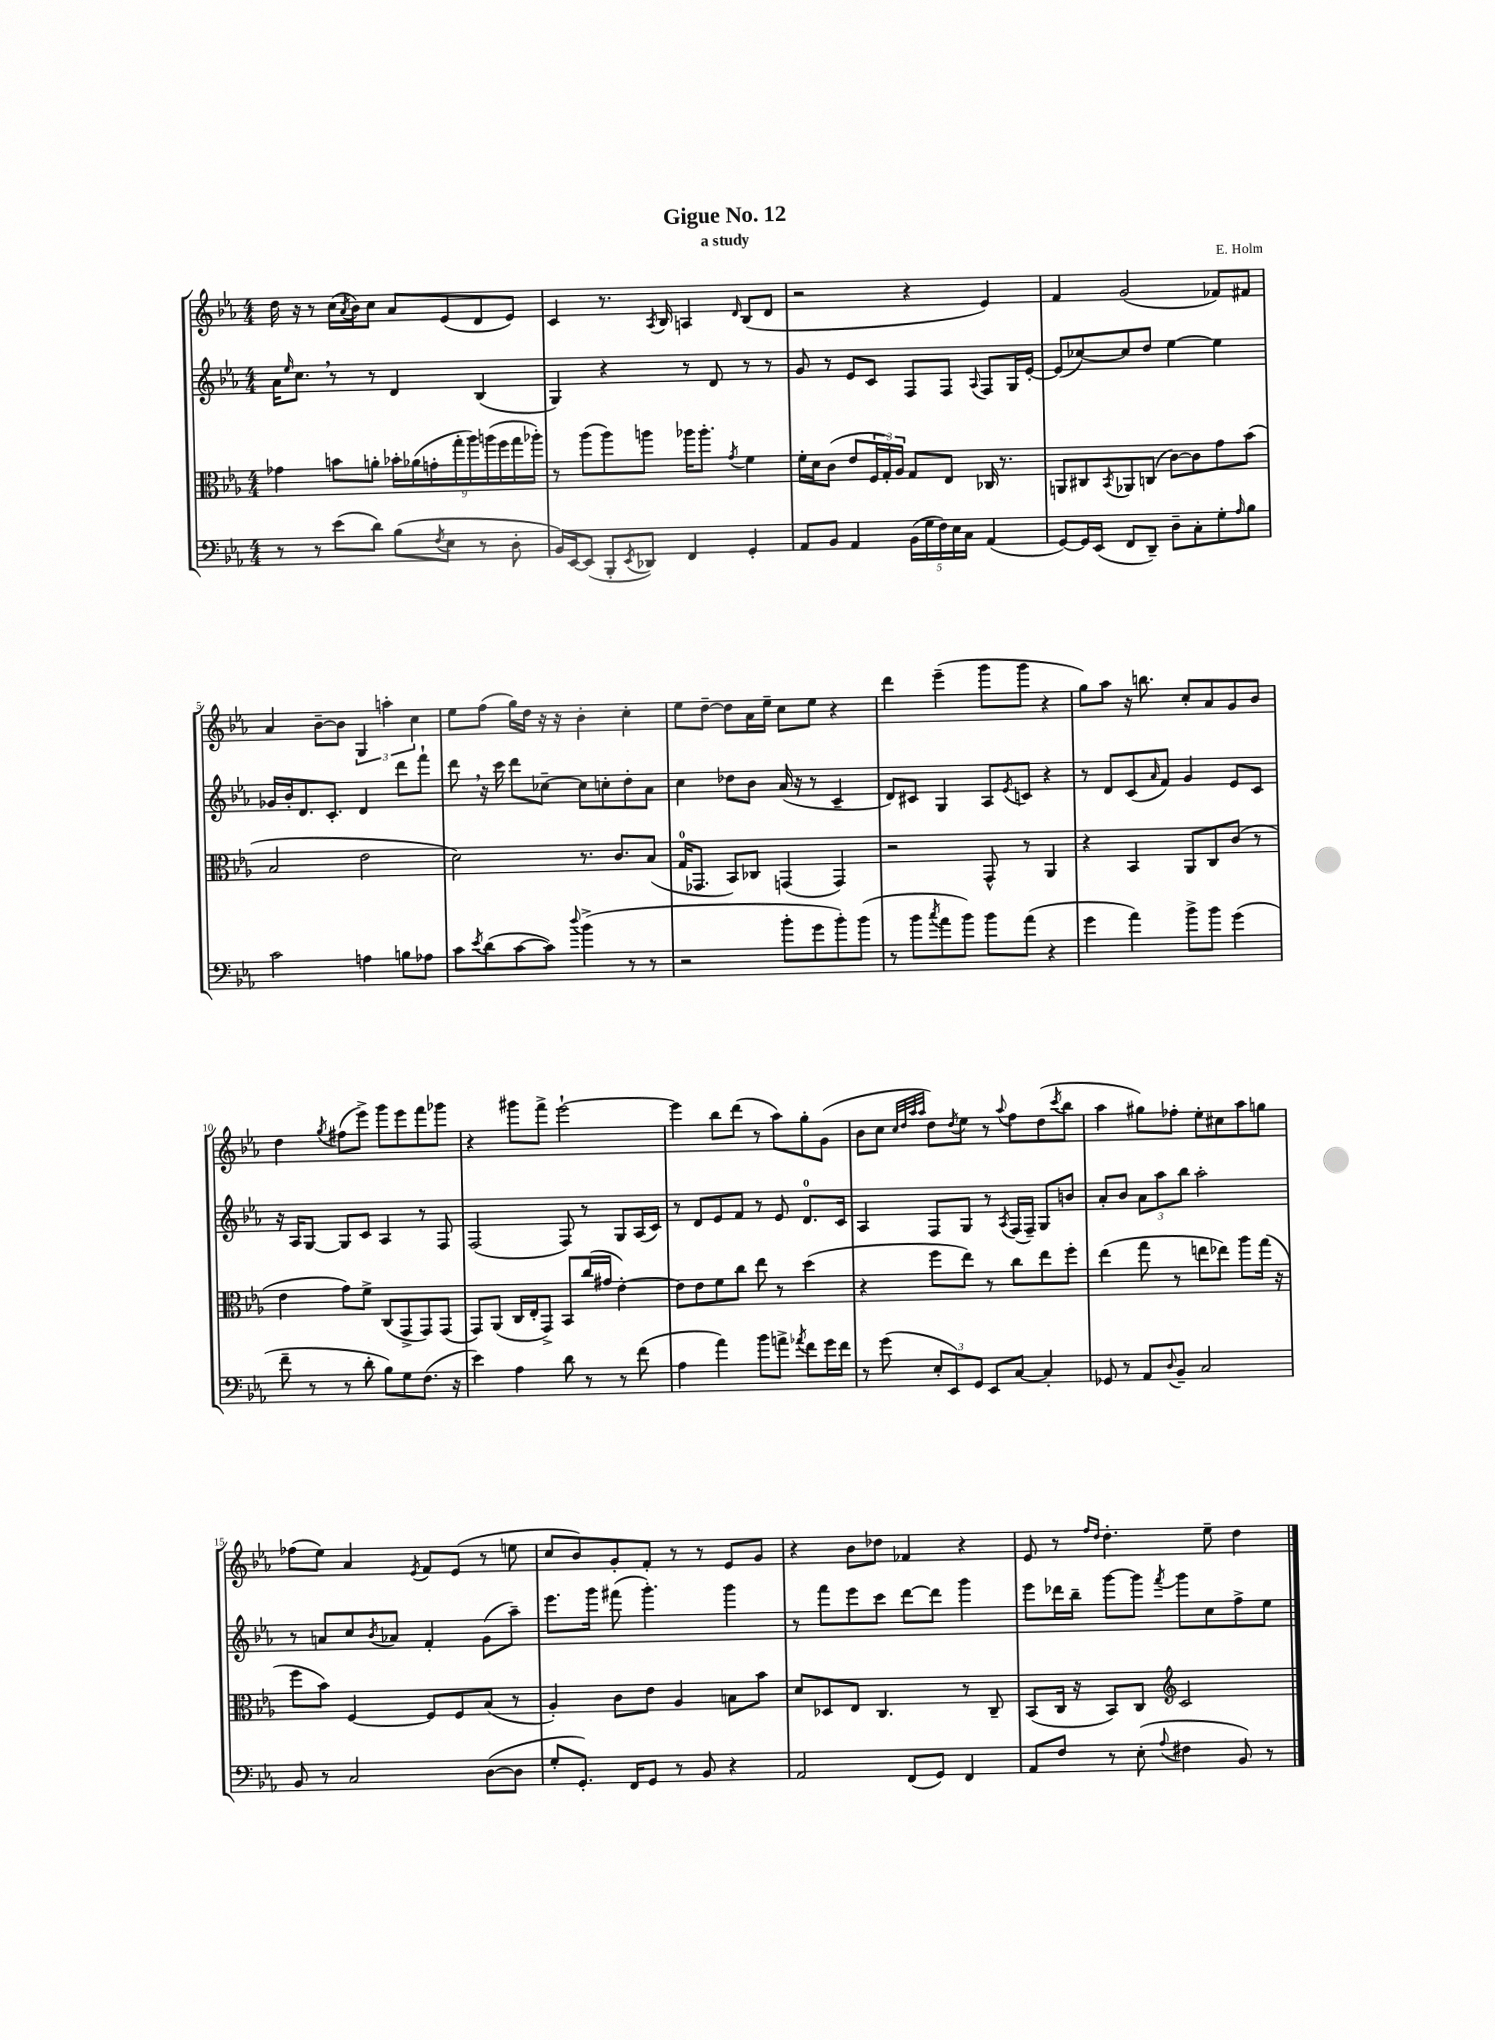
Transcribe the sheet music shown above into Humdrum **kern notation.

**kern	**kern	**kern	**kern
*part4	*part3	*part2	*part1
*staff4	*staff3	*staff2	*staff1
*clefF4	*clefC3	*clefG2	*clefG2
*k[b-e-a-]	*k[b-e-a-]	*k[b-e-a-]	*k[b-e-a-]
*M4/4	*M4/4	*M4/4	*M4/4
=1	=1	=1	=1
8r	4g-X\	16a-\KL	16dd\
.	.	16qqee-/	.
.	.	8.cc,\J	16r
8r	.	.	8r
(8e-\L	8bn\L	8r	(16cc\LL
.	.	.	8qa-/
.	.	.	16b-\J)
8d\J)	8an'\J	8r	8cc\J
(8B-\L	18b-X'\LL	4d/	8a-/L
.	(18a-X\	.	.
.	18gn'\	.	.
8qF/	.	.	.
8E-\J	.	.	(8e-/
.	18gg'\	.	.
.	18aa-\)	.	.
8r	.	(4B-/	8d/
.	(18aan\	.	.
.	18ff\	.	.
8D'\	.	.	8e-/J)
.	18gg\	.	.
.	18aa-X'\JJ)	.	.
=2	=2	=2	=2
16BB-/LL)	8r	4G/)	4c/
[16EE-/J	.	.	.
(8EE-/J]	(8aa-\L	.	.
8BBB-'/L	8aa-\)	4r	8.r
8qEE-/	.	.	.
8DD-X/J)	8aan\J	.	.
.	.	.	8qA-/
.	.	.	16B-/
4FF/	16aa-X\KL	8r	4An/
.	8.aa-'\J	.	.
.	.	8d/	.
.	8qg/	.	16qqd/
4GG'/	4f\	8r	(8B-/L
.	.	8r	8d/J
=3	=3	=3	=3
8AA-/L	16f'\LL	8g/	2r
.	16d\J	.	.
8BB-/J	(8c\J	8r	.
4AA-/	8e-/L	8e-/L	.
.	24F/L	8c/J	.
.	24G'/)	.	.
.	24A-/JJ	.	.
(20BB-\LL	8G/L	8F/L	4r
20G\	.	.	.
20F\)	.	.	.
.	8E-/J	8F/J	.
20E-\	.	.	.
20C\JJ	.	.	.
.	.	8qqA-/	.
(4AA-/	16C-X/	8F/L	4e-/)
.	8.r	.	.
.	.	16G/L	.
.	.	[16e-'/JJ	.
=4	=4	=4	=4
[8GG/L)	8AAn/L	(8e-/L]	4f/
16GG/L]	8C#X/	[8cc-X/)	.
(16EE-/JJ	.	.	.
.	8qBB-/	.	.
8FF/L	8AA-X/	8cc-/]	(2g/
8DD~/J)	(8Cn/J	8dd/J	.
8D~\L	[8c\L)	[4ee-\	.
8C'\	8c\]	.	.
8G'\	8g\	4ee-\]	8f-X/L)
16qqA-/	.	.	.
8B-\J	(8b-\J	.	8f#X/J
!!LO:LB:g=z
=5	=5	=5	=5
2c\	2B-/	16g-X/LL	4a-/
.	.	16b-'/J	.
.	.	8.d/	.
.	.	.	[8b-~\L
.	.	8.c'/J	.
.	.	.	8b-\J]
4An\	2e-\	4d/	6G/
.	.	.	6aan'\
8Bn\L	.	8ddd\L	.
.	.	.	6cc\
8A-X\J	.	8fff`\J	.
=6	=6	=6	=6
8c\L	2d\)	8ddd,\	8ee-\L
8qe-/	.	.	.
(8d\	.	16r	(8ff\J
.	.	16ccc\	.
[8c\	.	8ddd\L	16gg\LL)
.	.	.	16dd\JJ
8c\J])	.	[8cc-X~\J	16r
.	.	.	16r
8qqdd/	.	.	.
(4b-^\	8.r	8cc-\L]	4b-'\
.	.	8ccn'\	.
.	8.c/L	.	.
8r	.	8dd'\	4cc'\
8r	(8B-/J	8a-\J	.
=7	=7	=7	=7
2r	16G/KL	4cc\	8ee-\L
.	8.GG-X/J	.	.
.	.	.	[8dd~\J
.	8BB-/L)	8dd-X\L	8dd\L]
.	8C-X/J	8b-\J	16a-\L
.	.	.	16ee-~\JJ
8b-'\L	(4GGn/	(16a-/	8cc\L
.	.	16r	.
8g\	.	8r	8ee-\J
8b-'\)	4GG/)	4c~/	4r
(8b-\J	.	.	.
=8	=8	=8	=8
8r	2r	8d/L)	4ddd\
8b-\L	.	8c#X/J	.
8qcc/	.	.	.
8a-\	.	4G/	(4eee-~\
8b-\J)	.	.	.
8b-\L	8GG^^/	8A-/L	8ggg\L
.	.	8qe-/	.
(8a-\J	8r	8cn/J	8ggg\J
4r	4AA-/	4r	4r
=9	=9	=9	=9
4g\	4r	8r	8gg\L)
.	.	8d/L	8aa-\J
4a-\)	4BB-/	(8c/	16r
.	.	.	8.bbn\
.	.	16qqa-/	.
.	.	8f/J)	.
8b-^\L	8AA-/L	4g/	8cc'/L
8b-\J	8C/	.	8a-/
(4g\	(8c/J	8e-/L	8g/
.	8r	8c/J	8b-/J
!!LO:LB:g=z
=10	=10	=10	=10
8f~\	4e-\	16r	4dd\
.	.	16A-/KL	.
8r	.	[8G/J	.
.	.	.	8qgg/
8r	8g\L)	8G/L]	(8ff#X\L
8d'\	8f^\J	8c/J	8eee-^\J)
8B-\L)	(8C/L	4A-/	8ggg\L
8G\	8GG^/	.	8eee-\
(8.F\J	8GG/)	8r	8fff\
.	(8GG/J	8F/	8ggg-X\J
16r	.	.	.
=11	=11	=11	=11
4e-\)	8GG/L)	(2F/	4r
.	(8AA-/J	.	.
4A-\	16C/LL	.	8ggg#X\L
.	16E-'/J	.	.
.	8GG^/J)	.	8fff^\J
8d\	8BB-/L	8F/)	[2eee-`\
8r	(16cc/L	8r	.
.	16g#X/JJ	.	.
8r	[4e-'\)	8G/L	.
(8f\	.	(16A-/L	.
.	.	16c/JJ)	.
=12	=12	=12	=12
4A-\	8e-\L]	8r	4eee-\]
.	8e-\	8d/L	.
4a-\)	8f\	8e-/	8bb-\L
.	8cc\J	8f/J	(8ddd\J
8b-\L	8ee-\	8r	8r
8an^\J	8r	8e-/	8aa-\L)
8qa-X/	.	.	.
8f\L	(4dd\	8.d/L	8gg'\
16g\L	.	.	(8g\J
16f\JJ	.	16c/Jk	.
=13	=13	=13	=13
8r	4r	4A-/	8b-\L
(8g\	.	.	8cc\J
.	.	.	32qqcc/LLL
.	.	.	32qqdd/
.	.	.	32qqaa-/
.	.	.	32qqaa-/JJJ
12E-'/L	8ff\L	8F/L	8dd\L)
12EE-/)	.	.	.
.	.	.	8qdd/
.	8ee-\J)	8G/J	8ee-\J
12GG/J	.	.	.
8EE-/L	8r	8r	8r
.	.	8qA-/	8qqaa-/
[8C/J	8cc\L	(16F/LL	8ff\L
.	.	16F~/JJ)	.
4C'/]	8ee-\	8G/L	(8dd\
.	.	.	8qccc/
.	8ff'\J	8bn/J	8bb-\J
=14	=14	=14	=14
8GG-X/	(4ee-\	8a-'/L	4aa-\
8r	.	8b-/J	.
8AA-/L	8gg\	12a-\L	8gg#X\L)
.	.	12aa-\	.
8qqD/	.	.	.
8BB-~/J	8r	.	8ff-X'\J
.	.	12bb-\J	.
2C/	8een\L	2aa-'\	8ee-'\L
.	8ee-X\J)	.	8cc#X\
.	8aa-\L	.	8aa-\
.	(16gg\Jk	.	8ggn\J
.	16r	.	.
!!LO:LB:g=z
=15	=15	=15	=15
8BB-/	8ff\L	8r	(8ff-X\L
8r	8b-\J)	8an/L	8ee-\J)
2C/	[4F/	8cc/	4a-/
.	.	8qb-/	.
.	.	8a-X/J	.
.	.	.	8qe-/
.	8F/L]	4f'/	8f/L
.	8F/	.	(8e-/J
([8D\L	(8B-/J	(8g\L	8r
8D\J]	8r	8aa-~\J)	8een\
=16	=16	=16	=16
8G'/L	4A-'/)	8.eee-\L	8cc/L
8.GG'/J)	.	.	8b-/)
.	.	16ggg\Jk	.
.	8c\L	(8fff#X\	8g'/
16FF/KL	.	.	.
8GG/J	8e-\J	4.ggg'\)	8f'/J
8r	4A-/	.	8r
8BB-/	.	.	8r
4r	8Bn\L	4ggg\	8e-/L
.	8b-\J	.	8g/J
=17	=17	=17	=17
2AA-/	8d/L	8r	4r
.	8D-X/	8fff\L	.
.	8E-/J	8eee-\	8b-\L
.	4.C/	8ccc\J	8dd-X\J
(8FF/L	.	[8ddd\L	4f-X/
8GG/J)	.	8ddd\J]	.
4FF/	8r	4ggg\	4r
.	8C~/	.	.
=18	=18	=18	=18
8AA-/L	(8BB-/L	8eee-\L	8e-/
8F/J	16C/Jk	16ddd-X\L	8r
.	16r	16bb-~\JJ	.
.	.	.	16qqff/LL
.	.	.	16qqdd/JJ
8r	8BB-/L)	[8ggg\L	4.dd'\
(8E-'\	8C/J	8ggg\J]	.
8qqA-/	.	.	.
*	*clefG2	*	*
.	.	8qfff/	.
4F#X\	2c/	8ggg\L	.
.	.	8cc\	8ee-~\
8BB-/)	.	8ff^\	4dd\
8r	.	8ee-\J	.
==	==	==	==
*-	*-	*-	*-
